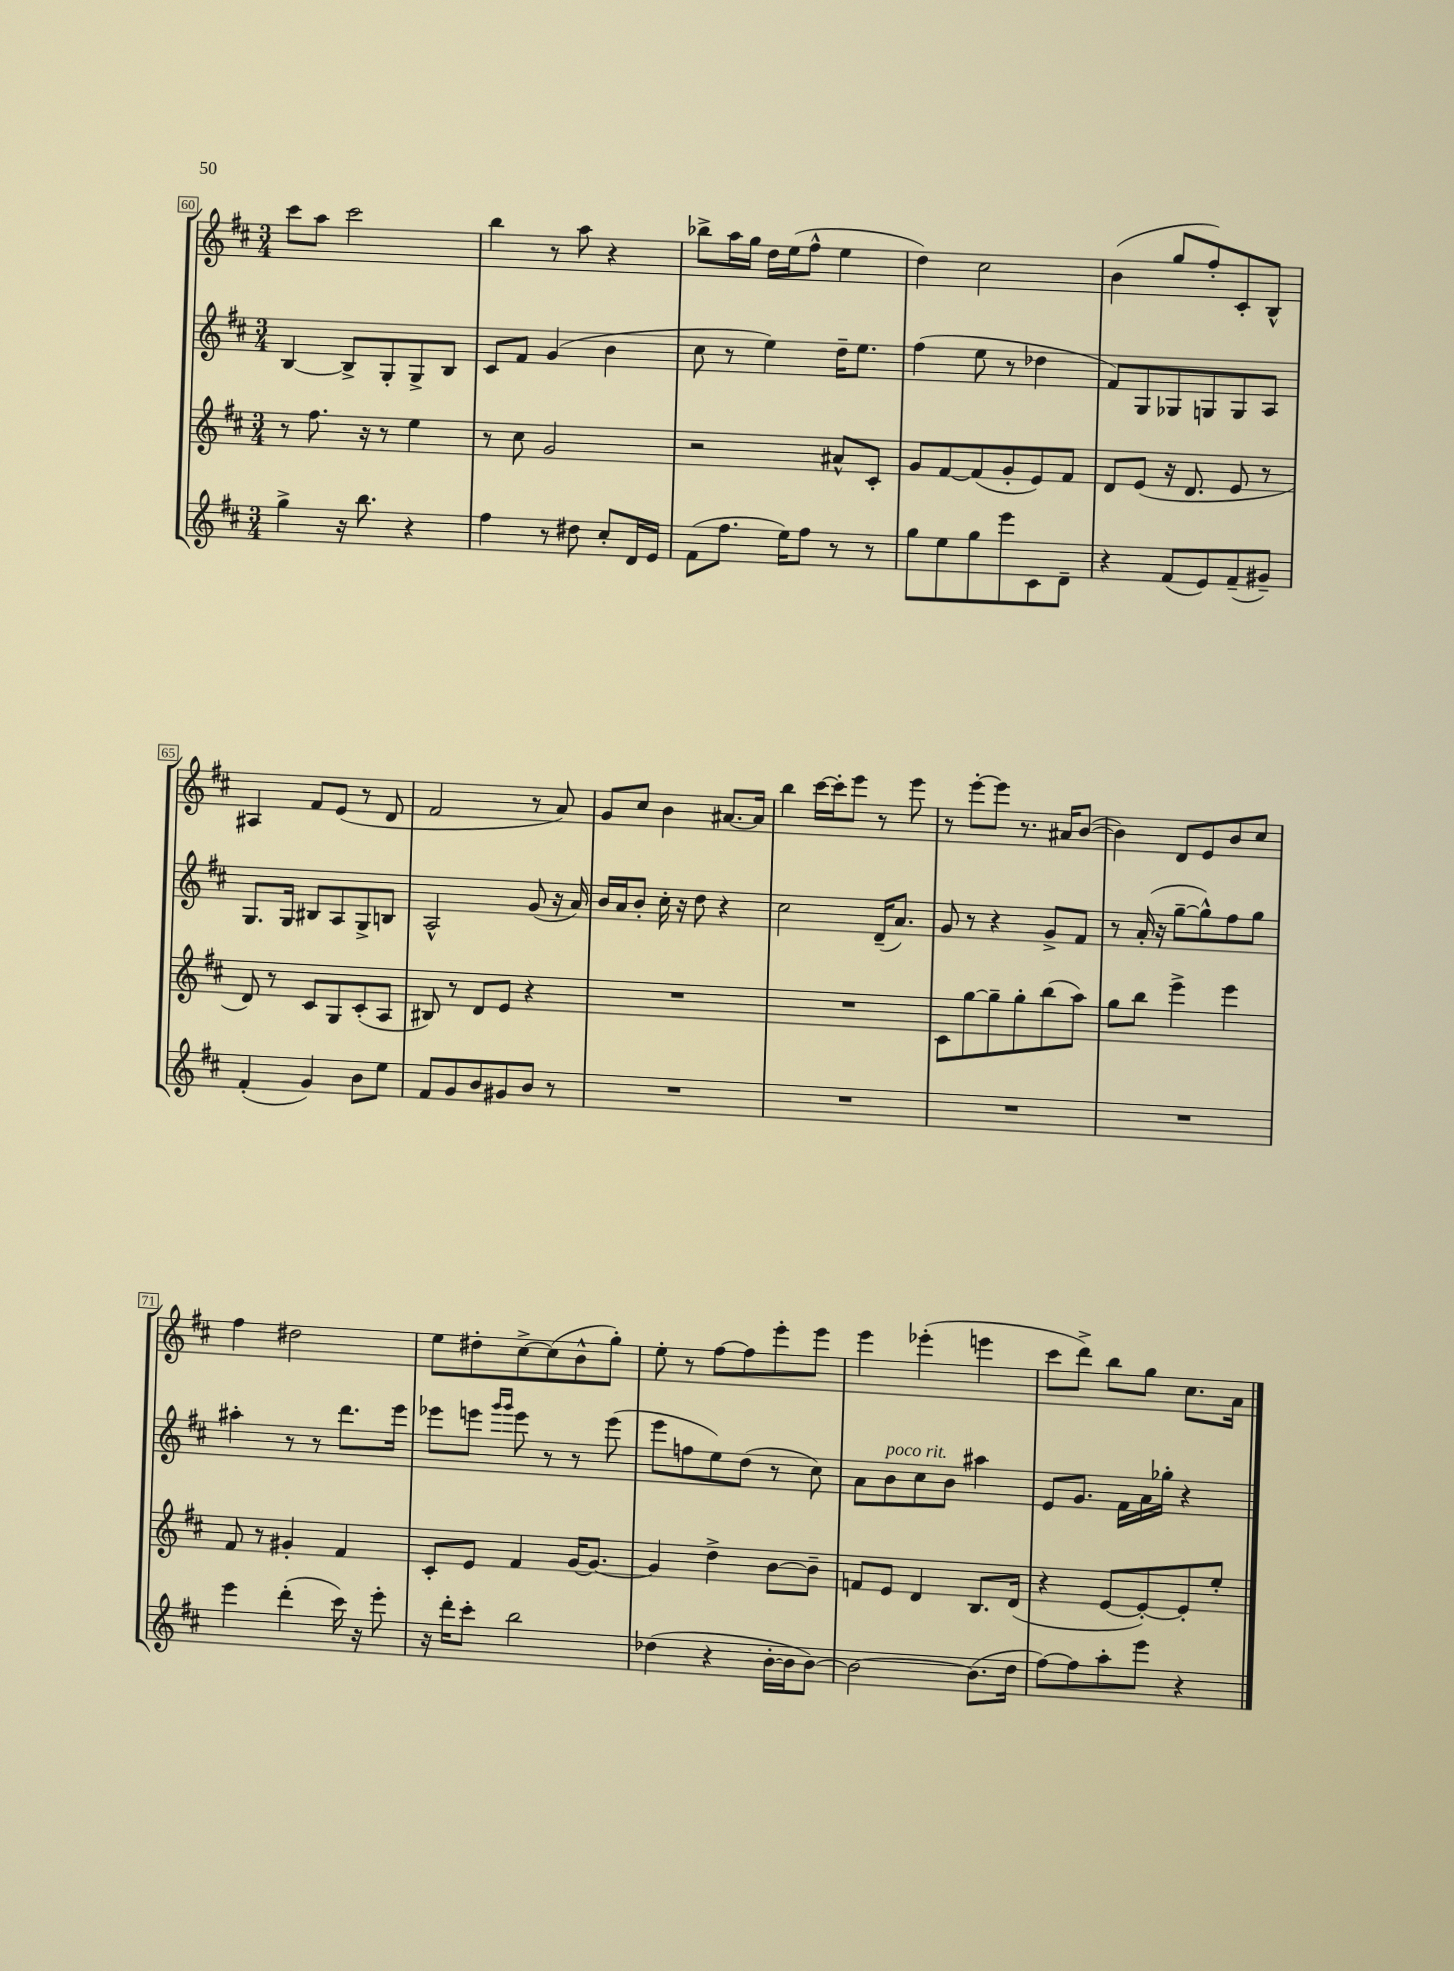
<<
\new StaffGroup <<
\new Staff = "s0" {
    \clef treble \key d \major \numericTimeSignature \time 3/4
    cis'''8 a''8 cis'''2 |
    b''4 r8 a''8 r4 |
    bes''8-> a''16 g''16 d''16 e''16( fis''8-^ e''4 |
    d''4) cis''2 |
    b'4( g''8 fis''8-.) cis'8-. b8-^ |
    ais4 fis'8 e'8( r8 d'8 |
    fis'2 r8 a'8) |
    g'8 cis''8 b'4 ais'8.~ ais'16 |
    b''4 cis'''16~ cis'''16-. e'''8 r8 e'''8 |
    r8 e'''8~-. e'''8 r8. ais'16 b'8~( |
    b'4) d'8 e'8 b'8 cis''8 |
    fis''4 dis''2 |
    e''8 dis''8-. cis''8~-> cis''8( b'8-^ g''8-.) |
    e''8-. r8 fis''8~ fis''8 e'''8-. e'''8 |
    e'''4 ees'''4-.( e'''4 |
    cis'''8 d'''8->) b''8 g''8 cis''8. a'16 \bar "|." |
}
\new Staff = "s1" {
    \clef treble \key d \major \numericTimeSignature \time 3/4
    b4~ b8-> g8-. g8-> b8 |
    cis'8 fis'8 g'4( b'4 |
    cis''8 r8 e''4) d''16-- e''8. |
    fis''4( e''8 r8 des''4 |
    fis'8) g8 ges8 g8 g8 a8 |
    g8. g16 bis8 a8 g8-> b8 |
    a2-^ g'8( r16 a'16) |
    b'16 a'16 b'8-. cis''16-. r16 d''8 r4 |
    cis''2 d'16--( a'8.) |
    g'8 r8 r4 g'8-> fis'8 |
    r8 a'16-.( r16 g''8~-- g''8-^) fis''8 g''8 |
    ais''4-. r8 r8 d'''8. e'''16 |
    ees'''8 e'''8 \grace { g'''16 g'''16 } e'''8 r8 r8 e'''8( |
    e'''8 f''8 e''8) d''8( r8 cis''8) |
    a'8 b'8^\markup { \italic "poco rit." } cis''8 b'8 ais''4 |
    e'8 g'8. fis'16 a'16 ges''16-. r4 \bar "|." |
}
\new Staff = "s2" {
    \clef treble \key d \major \numericTimeSignature \time 3/4
    r8 fis''8. r16 r8 e''4 |
    r8 cis''8 g'2 |
    r2 ais'8-^ cis'8-. |
    g'8 fis'8~ fis'8( g'8-. e'8) fis'8 |
    d'8 e'8( r16 d'8. e'8 r8 |
    d'8) r8 cis'8 g8 cis'8-.( a8 |
    bis8) r8 d'8 e'8 r4 |
    R2. |
    R2. |
    cis'8 g''8~ g''8-- g''8-. b''8( a''8) |
    g''8 b''8 e'''4-> e'''4 |
    fis'8 r8 gis'4-. fis'4 |
    cis'8-. e'8 fis'4 g'16~ g'8.~ |
    g'4 d''4-> b'8~ b'8-- |
    f'8 e'8 d'4 b8. d'16( |
    r4 e'8~ e'8~-.) e'8-. e''8-. \bar "|." |
}
\new Staff = "s3" {
    \clef treble \key d \major \numericTimeSignature \time 3/4
    g''4-> r16 b''8. r4 |
    fis''4 r8 dis''8 cis''8-. d'16 e'16 |
    fis'8( fis''8. e''16) fis''8 r8 r8 |
    g''8 e''8 g''8 e'''8 cis'8 d'8-- |
    r4 fis'8( e'8) fis'8--( gis'8--) |
    fis'4-.( g'4) b'8 e''8 |
    fis'8 g'8 b'8 gis'8 b'8 r8 |
    R2. |
    R2. |
    R2. |
    R2. |
    e'''4 d'''4-.( cis'''16) r16 e'''8-. |
    r16 d'''16-. cis'''8-. b''2 |
    des''4( r4 b'16~-. b'16 b'8~) |
    b'2~ b'8.( d''16 |
    fis''8~) fis''8 a''8-. e'''8 r4 \bar "|." |
}
>>
>>
\layout { \context { \Score currentBarNumber = #60 \override BarNumber.stencil = #(make-stencil-boxer 0.1 0.3 ly:text-interface::print) } }
